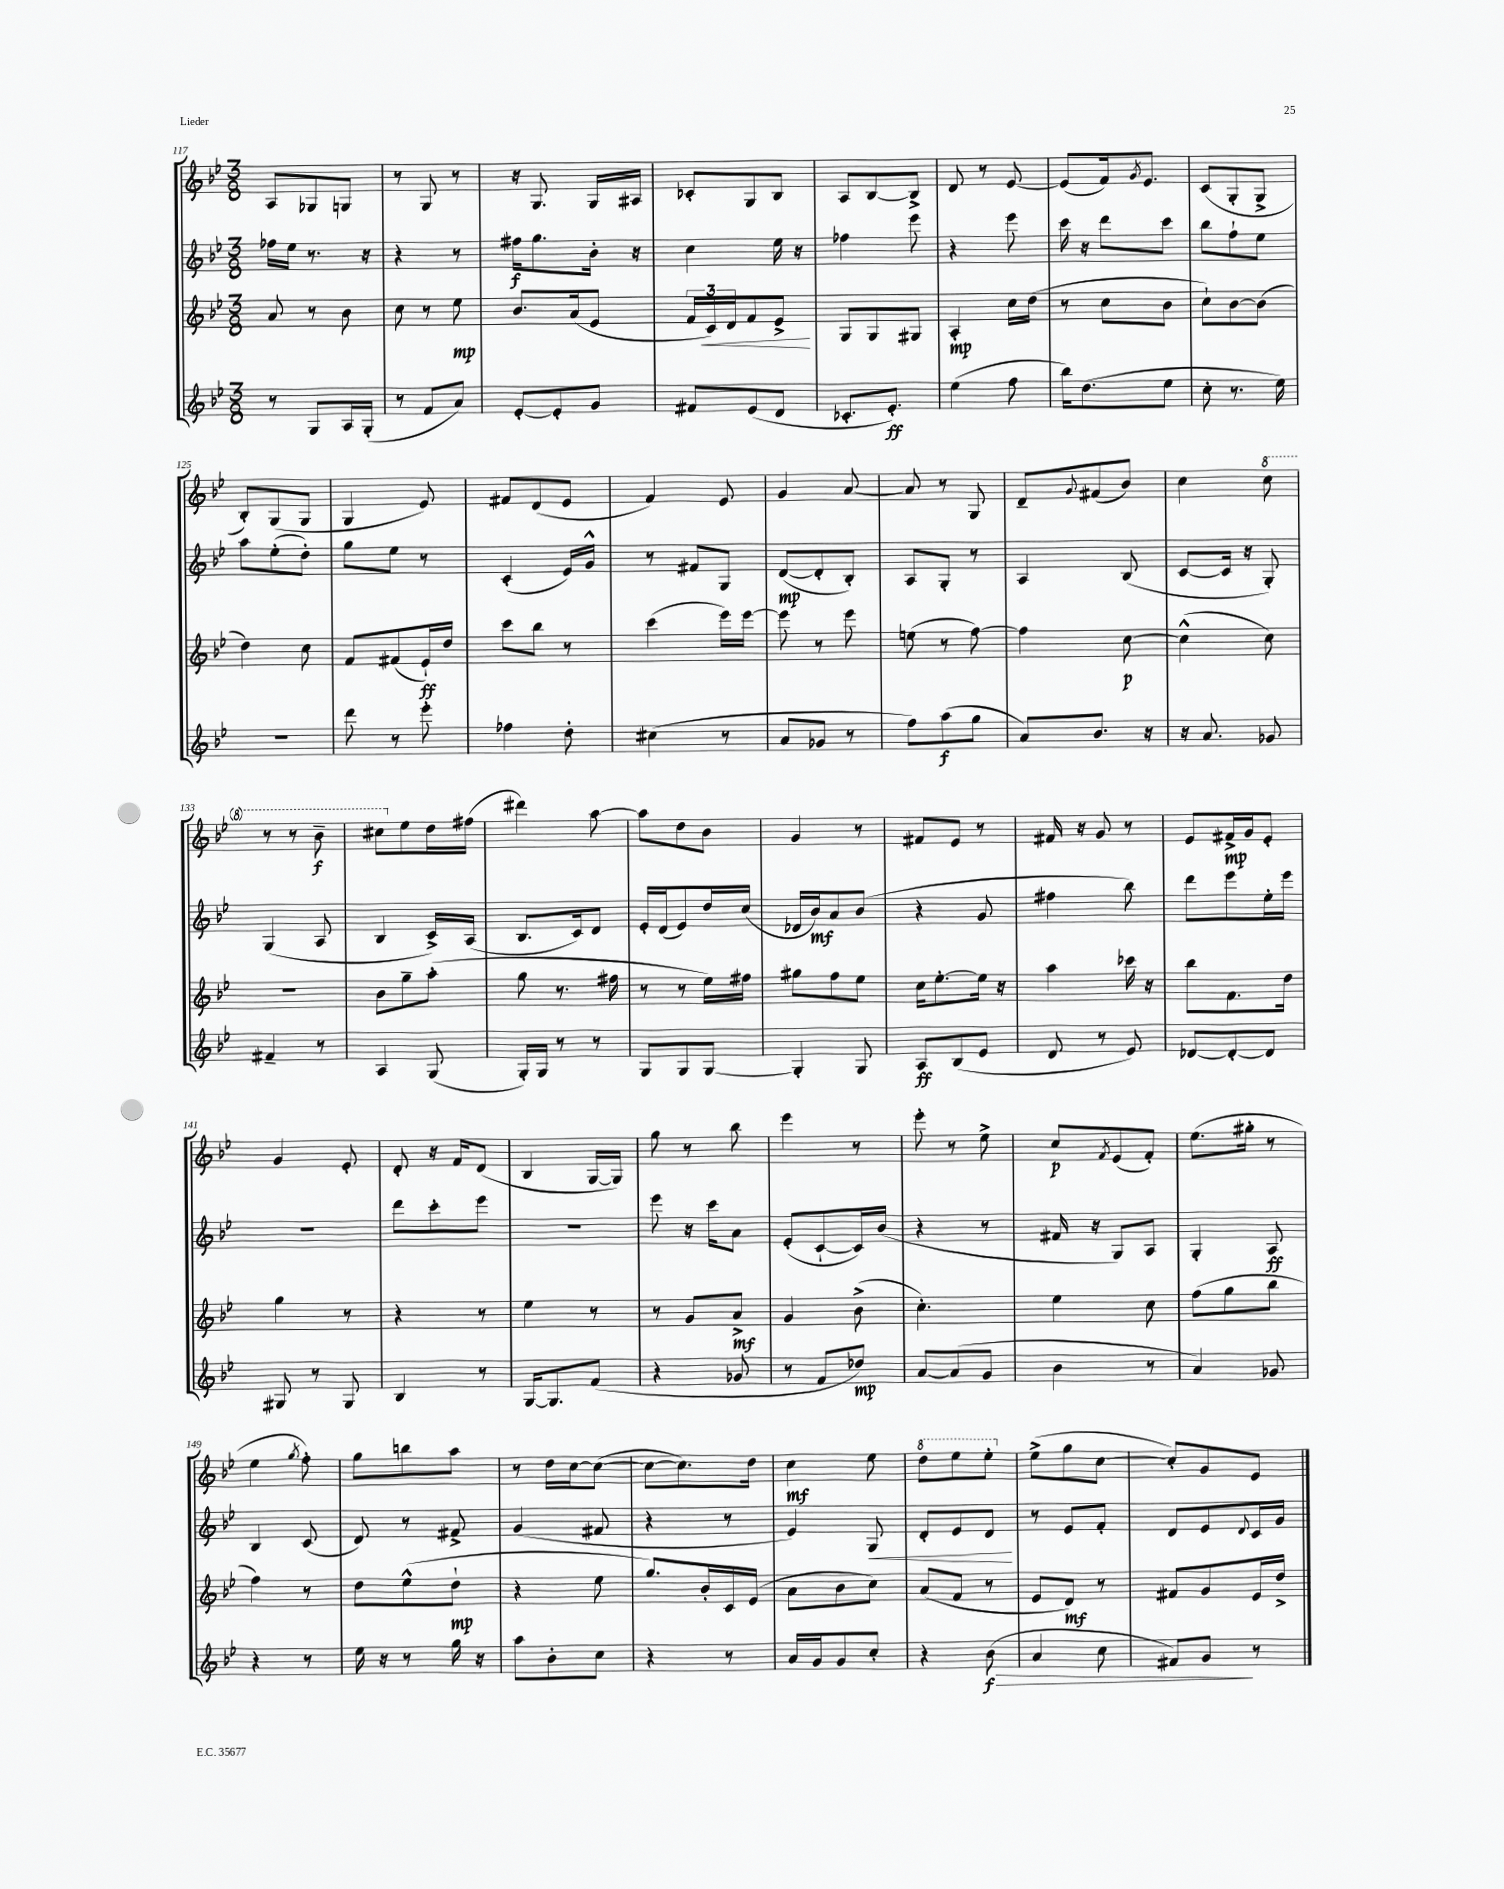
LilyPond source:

<<
\new StaffGroup <<
\new Staff = "s0" {
    \clef treble \key bes \major \numericTimeSignature \time 3/8
    a8 ges8 g8 |
    r8 g8 r8 |
    r16 g8. g16 ais16 |
    ces'8-. g8 bes8 |
    a8 bes8~ bes8-> |
    d'8 r8 ees'8~ |
    ees'8( f'16) \acciaccatura { g'8 } ees'8. |
    c'8( g8-. g8-> |
    bes8-.) g8( g8 |
    g4 ees'8) |
    fis'8 d'8( ees'8 |
    f'4) ees'8 |
    g'4 a'8~ |
    a'8 r8 g8 |
    d'8-- \appoggiatura { g'8 } fis'8( bes'8) |
    c''4 \ottava #1 c'''8 |
    r8 r8 bes''8--\f |
    cis'''8 \ottava #0 ees''8 d''16 fis''16( |
    dis'''4) a''8~ |
    a''8 d''8 bes'8 |
    g'4 r8 |
    fis'8 ees'8 r8 |
    fis'16 r16 g'8 r8 |
    ees'8 fis'16->\mp g'16 ees'8-. |
    g'4 ees'8-. |
    d'8-. r16 f'16 d'8( |
    bes4 g16~ g16) |
    g''8 r8 bes''8 |
    ees'''4 r8 |
    ees'''8-. r8 ees''8-> |
    c''8\p \acciaccatura { f'8 } ees'8( f'8-.) |
    ees''8.( gis''16-. r8 |
    ees''4 \acciaccatura { g''8 } f''8-.) |
    g''8 b''8 a''8 |
    r8 d''16 c''16~ c''8~( |
    c''8~ c''8.) d''16 |
    c''4\mf ees''8 |
    \ottava #1 d'''8 ees'''8 ees'''8-. \ottava #0 |
    ees''8->( g''8 c''8~ |
    c''8-.) g'8 ees'8 \bar "|." |
}
\new Staff = "s1" {
    \clef treble \key bes \major \numericTimeSignature \time 3/8
    fes''16 ees''16 r8. r16 |
    r4 r8 |
    fis''16\f g''8. bes'16-. r16 |
    c''4 ees''16 r16 |
    fes''4 ees'''8 |
    r4 ees'''8 |
    c'''16 r16 d'''8 c'''8 |
    bes''8 f''8-! ees''8 |
    a''8 ees''8-.( d''8-.) |
    g''8 ees''8 r8 |
    c'4-.( ees'16) g'16-^ |
    r8 fis'8 g8 |
    d'8~\mp( d'8-. bes8-.) |
    a8 g8-. r8 |
    a4 bes8( |
    c'8~ c'16 r16 g8-.) |
    g4( a8 |
    bes4 c'16->) a16( |
    bes8. c'16) d'8 |
    ees'16-. d'16( ees'8) d''16 c''16( |
    des'16 bes'16\mf) a'8 bes'8( |
    r4 g'8 |
    fis''4 bes''8) |
    d'''8 ees'''8 ees''16-. ees'''16 |
    r4. |
    d'''8 c'''8-. ees'''8 |
    R4. |
    ees'''8 r16 c'''16 a'8 |
    ees'8-.( c'8~-! c'16) bes'16( |
    r4 r8 |
    fis'16 r16 g8) a8 |
    g4-. a8\ff |
    bes4 c'8( |
    d'8) r8 fis'8-> |
    g'4( fis'8 |
    r4 r8 |
    ees'4) g8\< |
    d'8-. ees'8 d'8\! |
    r8 ees'8 f'8-. |
    d'8 ees'8 \appoggiatura { d'8 } c'16 g'16 \bar "|." |
}
\new Staff = "s2" {
    \clef treble \key bes \major \numericTimeSignature \time 3/8
    a'8 r8 bes'8 |
    c''8 r8 ees''8\mp |
    bes'8. a'16( ees'8 |
    \tuplet 3/2 { f'16 c'16\<) d'16 } f'8 ees'8->\! |
    g8 g8 gis8 |
    a4-.\mp c''16 d''16( |
    r8 c''8 bes'8 |
    c''8-!) bes'8~ bes'8( |
    d''4) c''8 |
    f'8 fis'8( ees'16-!\ff) d''16 |
    c'''8 bes''8 r8 |
    c'''4( ees'''16) ees'''16~ |
    ees'''8 r8 ees'''8 |
    e''8( r8 f''8~) |
    f''4 c''8~\p |
    c''4-^( c''8) |
    R4. |
    bes'8 g''8-- a''8-.( |
    g''8 r8. fis''16 |
    r8 r8 ees''16) fis''16 |
    gis''8 f''8 ees''8 |
    c''16 ees''8.~-. ees''16 r16 |
    a''4 ces'''16 r16 |
    bes''8 f'8. d''16 |
    g''4 r8 |
    r4 r8 |
    ees''4 r8 |
    r8 g'8 a'8->\mf |
    g'4 bes'8->( |
    c''4.-.) |
    ees''4 c''8 |
    f''8( g''8 bes''8 |
    f''4) r8 |
    d''8 ees''8-^( d''8-!\mp |
    r4 ees''8 |
    g''8.) bes'16-. c'16 ees'16( |
    a'8 bes'8 c''8) |
    a'8( f'8 r8 |
    ees'8 d'8\mf) r8 |
    fis'8 g'8 ees'16 d''16-> \bar "|." |
}
\new Staff = "s3" {
    \clef treble \key bes \major \numericTimeSignature \time 3/8
    r8 g8 a16 g16-.( |
    r8 f'8 a'8) |
    ees'8~-. ees'8-. g'8 |
    fis'8 ees'8( d'8 |
    ces'8.-. ees'8.-.\ff) |
    ees''4( f''8 |
    bes''16) d''8.( ees''8 |
    c''8-. r8. ees''16) |
    R4. |
    d'''8 r8 ees'''8-. |
    fes''4 d''8-. |
    cis''4( r8 |
    a'8 ges'8 r8 |
    f''8) a''8\f( g''8 |
    a'8) bes'8. r16 |
    r16 a'8. ges'8 |
    fis'4-- r8 |
    a4 g8( |
    g16-.) g16 r8 r8 |
    g8 g8 g8~ |
    g4-. g8 |
    a8\ff bes8( ees'8 |
    d'8 r8 ees'8) |
    des'8~ des'8~-. des'8 |
    gis8 r8 gis8 |
    bes4 r8 |
    g16~ g8. f'8( |
    r4 ges'8 |
    r8 f'8 des''8\mp) |
    a'8~ a'8( g'8 |
    bes'4 r8 |
    a'4) ges'8 |
    r4 r8 |
    ees''16 r16 r8 g''16 r16 |
    a''8 bes'8-. c''8 |
    r4 r8 |
    a'16 g'16 g'8 c''8-. |
    r4 bes'8\f\>( |
    a'4 c''8 |
    fis'8) g'8\! r8 \bar "|." |
}
>>
>>
\layout { \context { \Score currentBarNumber = #117 } }
